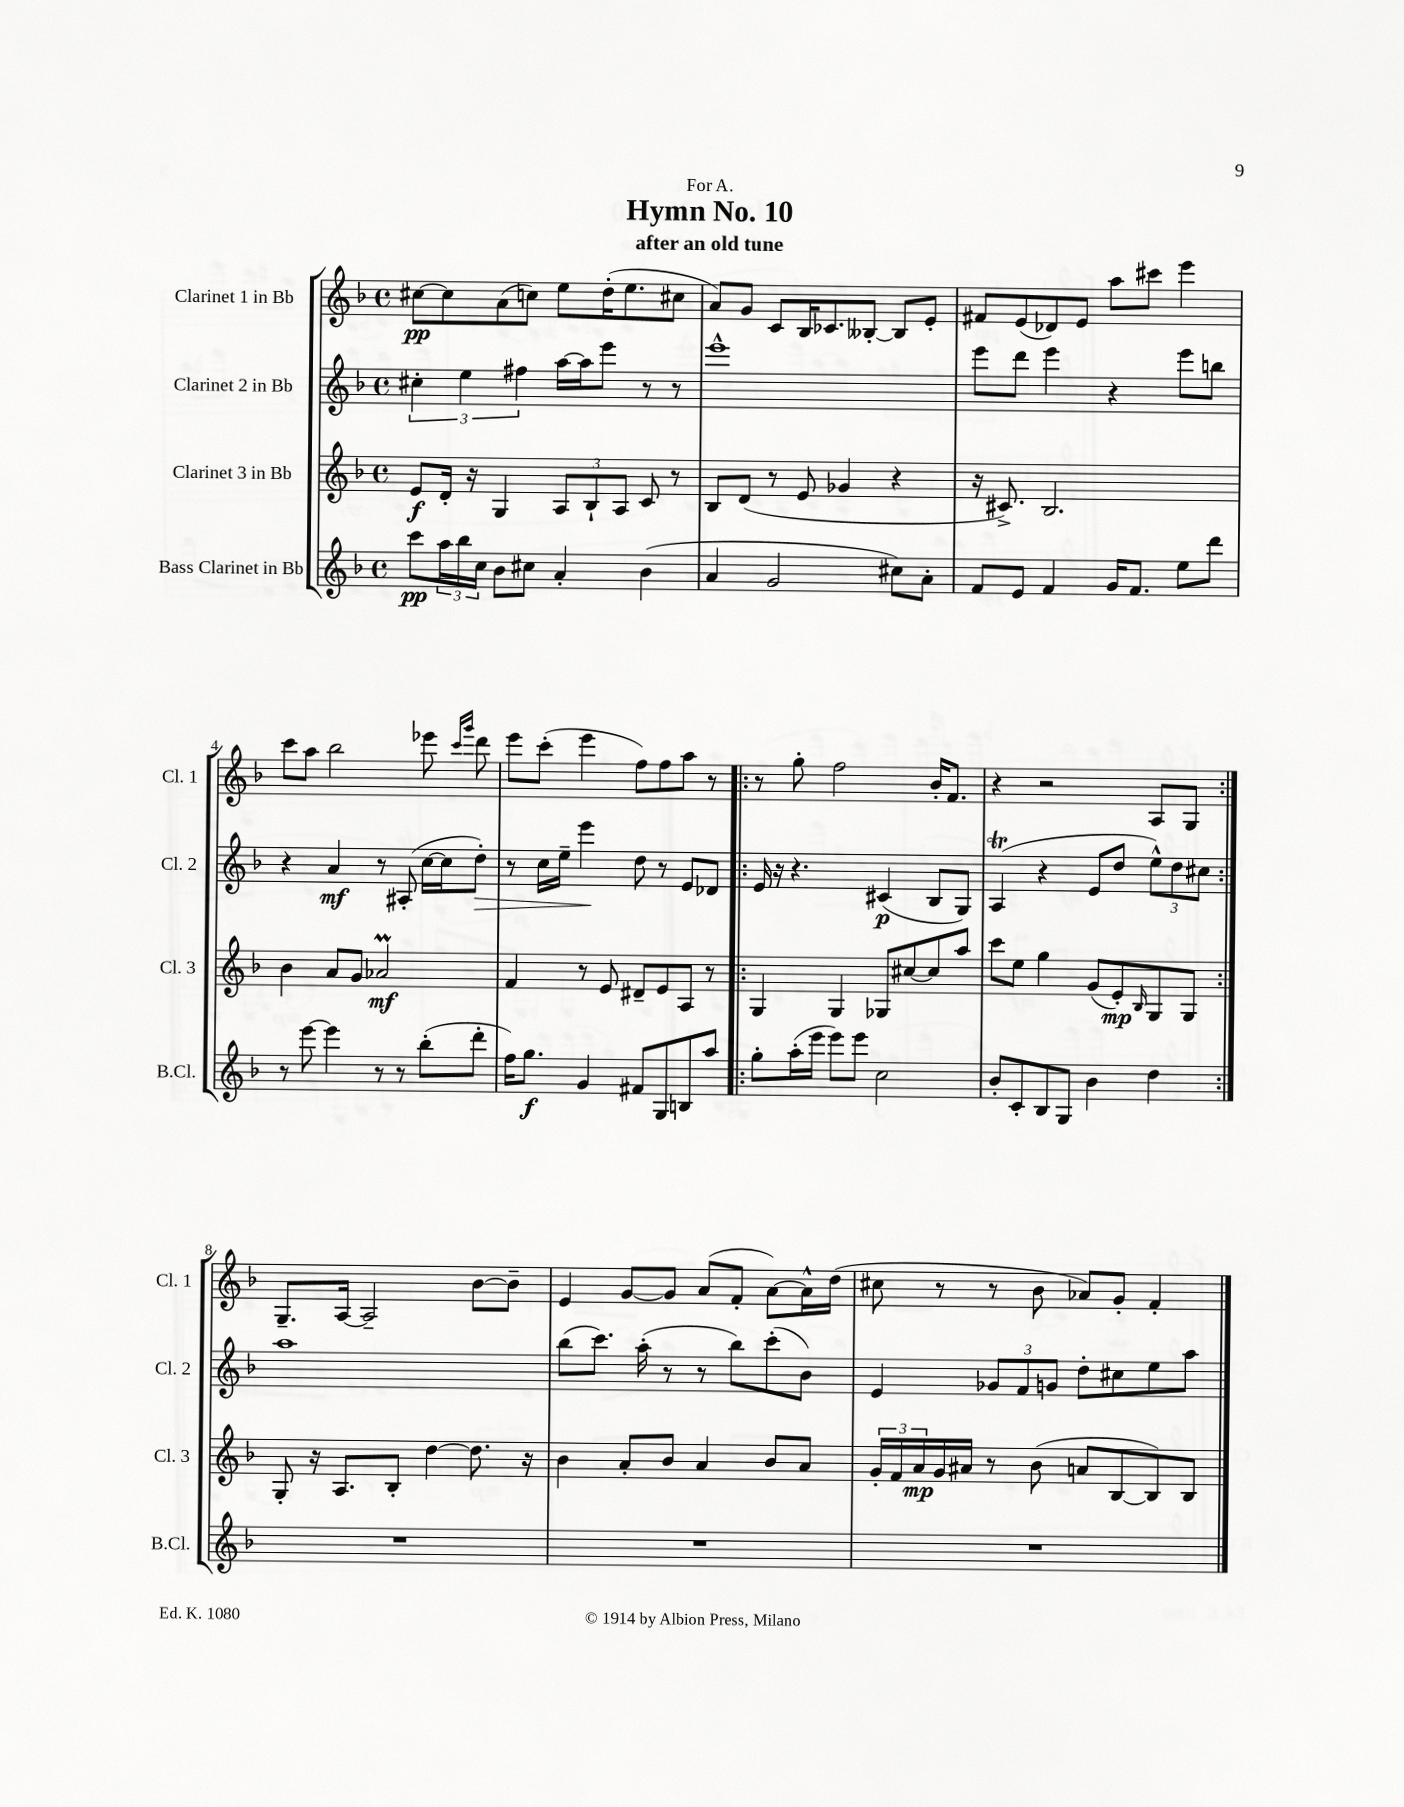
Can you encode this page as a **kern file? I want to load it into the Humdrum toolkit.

**kern	**dynam	**kern	**dynam	**kern	**dynam	**kern	**dynam
*part4	*part4	*part3	*part3	*part2	*part2	*part1	*part1
*staff4	*staff4	*staff3	*staff3	*staff2	*staff2	*staff1	*staff1
*I"Bass Clarinet in Bb	*	*I"Clarinet 3 in Bb	*	*I"Clarinet 2 in Bb	*	*I"Clarinet 1 in Bb	*
*I'B.Cl.	*	*I'Cl. 3	*	*I'Cl. 2	*	*I'Cl. 1	*
*clefG2	*	*clefG2	*	*clefG2	*	*clefG2	*
*k[b-]	*	*k[b-]	*	*k[b-]	*	*k[b-]	*
*M4/4	*	*M4/4	*	*M4/4	*	*M4/4	*
*met(c)	*	*met(c)	*	*met(c)	*	*met(c)	*
=1	=1	=1	=1	=1	=1	=1	=1
8ccc\L	pp	8e/L	f	6cc#X'\	.	[8cc#X\L	pp
24aa\L	.	16d'/Jk	.	.	.	8cc#\]	.
24bb-\	.	.	.	6ee\	.	.	.
.	.	16r	.	.	.	.	.
24cc\JJ	.	.	.	.	.	.	.
8b-\L	.	4G/	.	.	.	(8a\	.
.	.	.	.	6ff#X\	.	.	.
8cc#X\J	.	.	.	.	.	8ccn\J)	.
4a'/	.	12A/L	.	[16aa\LL	.	8ee\L	.
.	.	.	.	16aa\J]	.	.	.
.	.	12B-`/	.	.	.	.	.
.	.	.	.	8eee\J	.	(16dd'\K	.
.	.	12A/J	.	.	.	.	.
.	.	.	.	.	.	8.ee\	.
(4b-\	.	8c/	.	8r	.	.	.
.	.	8r	.	8r	.	8cc#X\J	.
=2	=2	=2	=2	=2	=2	=2	=2
4a/	.	8B-/L	.	1eee^^	.	8a/L)	.
.	.	(8d/J	.	.	.	8g/J	.
2g/	.	8r	.	.	.	8c/L	.
.	.	8e/	.	.	.	16B-/K	.
.	.	.	.	.	.	8.c-X/	.
.	.	4g-X/	.	.	.	.	.
.	.	.	.	.	.	[8B--X'/J	.
8cc#X\L)	.	4r	.	.	.	8B--/L]	.
8a'\J	.	.	.	.	.	8e'/J	.
=3	=3	=3	=3	=3	=3	=3	=3
8f/L	.	16r	.	8eee\L	.	8f#X/L	.
.	.	8.c#X^/)	.	.	.	.	.
8e/J	.	.	.	8ddd\J	.	(8e/	.
4f/	.	2.B-/	.	4eee\	.	8d-X/)	.
.	.	.	.	.	.	8e/J	.
16g/KL	.	.	.	4r	.	8aa\L	.
8.f/J	.	.	.	.	.	.	.
.	.	.	.	.	.	8ccc#X\J	.
8ee\L	.	.	.	8eee\L	.	4eee\	.
8ddd\J	.	.	.	8bbn\J	.	.	.
!!LO:LB:g=z
=4	=4	=4	=4	=4	=4	=4	=4
8r	.	4b-\	.	4r	.	8ccc\L	.
[8eee\	.	.	.	.	.	8aa\J	.
4eee\]	.	8a/L	.	4a/	mf	2bb-\	.
.	.	8g/J	.	.	.	.	.
8r	.	2a-XM/	mf	8r	.	.	.
8r	.	.	.	(8A#X'/	.	.	.
(8bb-'\L	.	.	.	[16cc\LL	.	8eee-X\	.
.	.	.	.	16cc\J]	.	.	.
.	.	.	.	.	.	16qqccc/LL	.
.	.	.	.	.	.	16qqggg/JJ	.
!	!	!	!	!	!LO:HP:b	!	!
8ddd'\J	.	.	.	8dd'\J)	>	8ddd\	.
=5	=5	=5	=5	=5	=5	=5	=5
16ff\KL)	.	4f/	.	8r	.	8eee\L	.
8.gg\J	f	.	.	.	.	.	.
.	.	.	.	16cc\LL	.	(8ccc'\J	.
.	.	.	.	16ee~\JJ	.	.	.
4g/	.	8r	.	4eee\	.	4eee\	.
.	.	8e/	.	.	.	.	.
8f#X/L	.	8d#X~/L	.	8dd\	]	8ff\L)	.
8G/	.	8e/	.	8r	.	8ff\	.
8Bn/	.	8A/J	.	8e/L	.	8aa\J	.
8aa/J	.	8r	.	8d-X/J	.	8r	.
=6!|:	=6!|:	=6!|:	=6!|:	=6!|:	=6!|:	=6!|:	=6!|:
8gg'\L	.	4G/	.	16e/	.	8r	.
.	.	.	.	16r	.	.	.
(16aa'\L	.	.	.	4.r	.	8gg'\	.
16eee\JJ	.	.	.	.	.	.	.
8eee\L)	.	4G/	.	.	.	2ff\	.
8eee\J	.	.	.	.	.	.	.
2cc\	.	8G-X/L	.	(4c#X/	p	.	.
.	.	[8cc#X/	.	.	.	.	.
.	.	8cc#/]	.	8B-/L	.	16b-'/KL	.
.	.	.	.	.	.	8.f/J	.
.	.	8aa/J	.	8G/J)	.	.	.
=7	=7	=7	=7	=7	=7	=7	=7
8b-'/L	.	8ccc\L	.	(4At/	.	4r	.
8c'/	.	8ee\J	.	.	.	.	.
8B-/	.	4gg\	.	4r	.	2r	.
8G/J	.	.	.	.	.	.	.
4b-\	.	(8g/L	.	8e/L	.	.	.
.	.	8e'/)	mp	8dd/J	.	.	.
.	.	16qqB-/	.	.	.	.	.
4dd\	.	8G/	.	12ee^^\L)	.	8A/L	.
.	.	.	.	12dd\	.	.	.
.	.	8G/J	.	.	.	8G/J	.
.	.	.	.	12cc#X\J	.	.	.
!!LO:LB:g=z
=8:|!	=8:|!	=8:|!	=8:|!	=8:|!	=8:|!	=8:|!	=8:|!
1r	.	8G'/	.	1aa	.	8.G~/L	.
.	.	16r	.	.	.	.	.
.	.	8.A/L	.	.	.	[16A/Jk	.
.	.	.	.	.	.	2A~/]	.
.	.	8B-'/J	.	.	.	.	.
.	.	[4dd\	.	.	.	.	.
.	.	8.dd\]	.	.	.	[8b-\L	.
.	.	.	.	.	.	8b-~\J]	.
.	.	16r	.	.	.	.	.
=9	=9	=9	=9	=9	=9	=9	=9
1r	.	4b-\	.	(8bb-\L	.	4e/	.
.	.	.	.	8.ccc\J)	.	.	.
.	.	8a'/L	.	.	.	[8g/L	.
.	.	.	.	(16aa'\	.	.	.
.	.	8b-/J	.	8r	.	8g/J]	.
.	.	4a/	.	8r	.	(8a/L	.
.	.	.	.	8bb-\L)	.	8f'/J	.
.	.	8b-/L	.	(8ccc'\	.	[8a\L)	.
.	.	8a/J	.	8b-\J)	.	16a^^\L]	.
.	.	.	.	.	.	(16dd\JJ	.
=10	=10	=10	=10	=10	=10	=10	=10
1r	.	24g'/LL	.	4e/	.	8cc#X\	.
.	.	24f/	.	.	.	.	.
.	.	24a/	mp	.	.	.	.
.	.	16g/	.	.	.	8r	.
.	.	16a#X/JJ	.	.	.	.	.
.	.	8r	.	12g-X/L	.	8r	.
.	.	.	.	12f/	.	.	.
.	.	(8b-\	.	.	.	8b-\	.
.	.	.	.	12gn/J	.	.	.
.	.	8an/L	.	8dd'\L	.	8a-X/L)	.
.	.	[8B-/	.	8cc#X\	.	8g'/J	.
.	.	8B-/])	.	8ee\	.	4f'/	.
.	.	8B-/J	.	8aa\J	.	.	.
==	==	==	==	==	==	==	==
*-	*-	*-	*-	*-	*-	*-	*-
